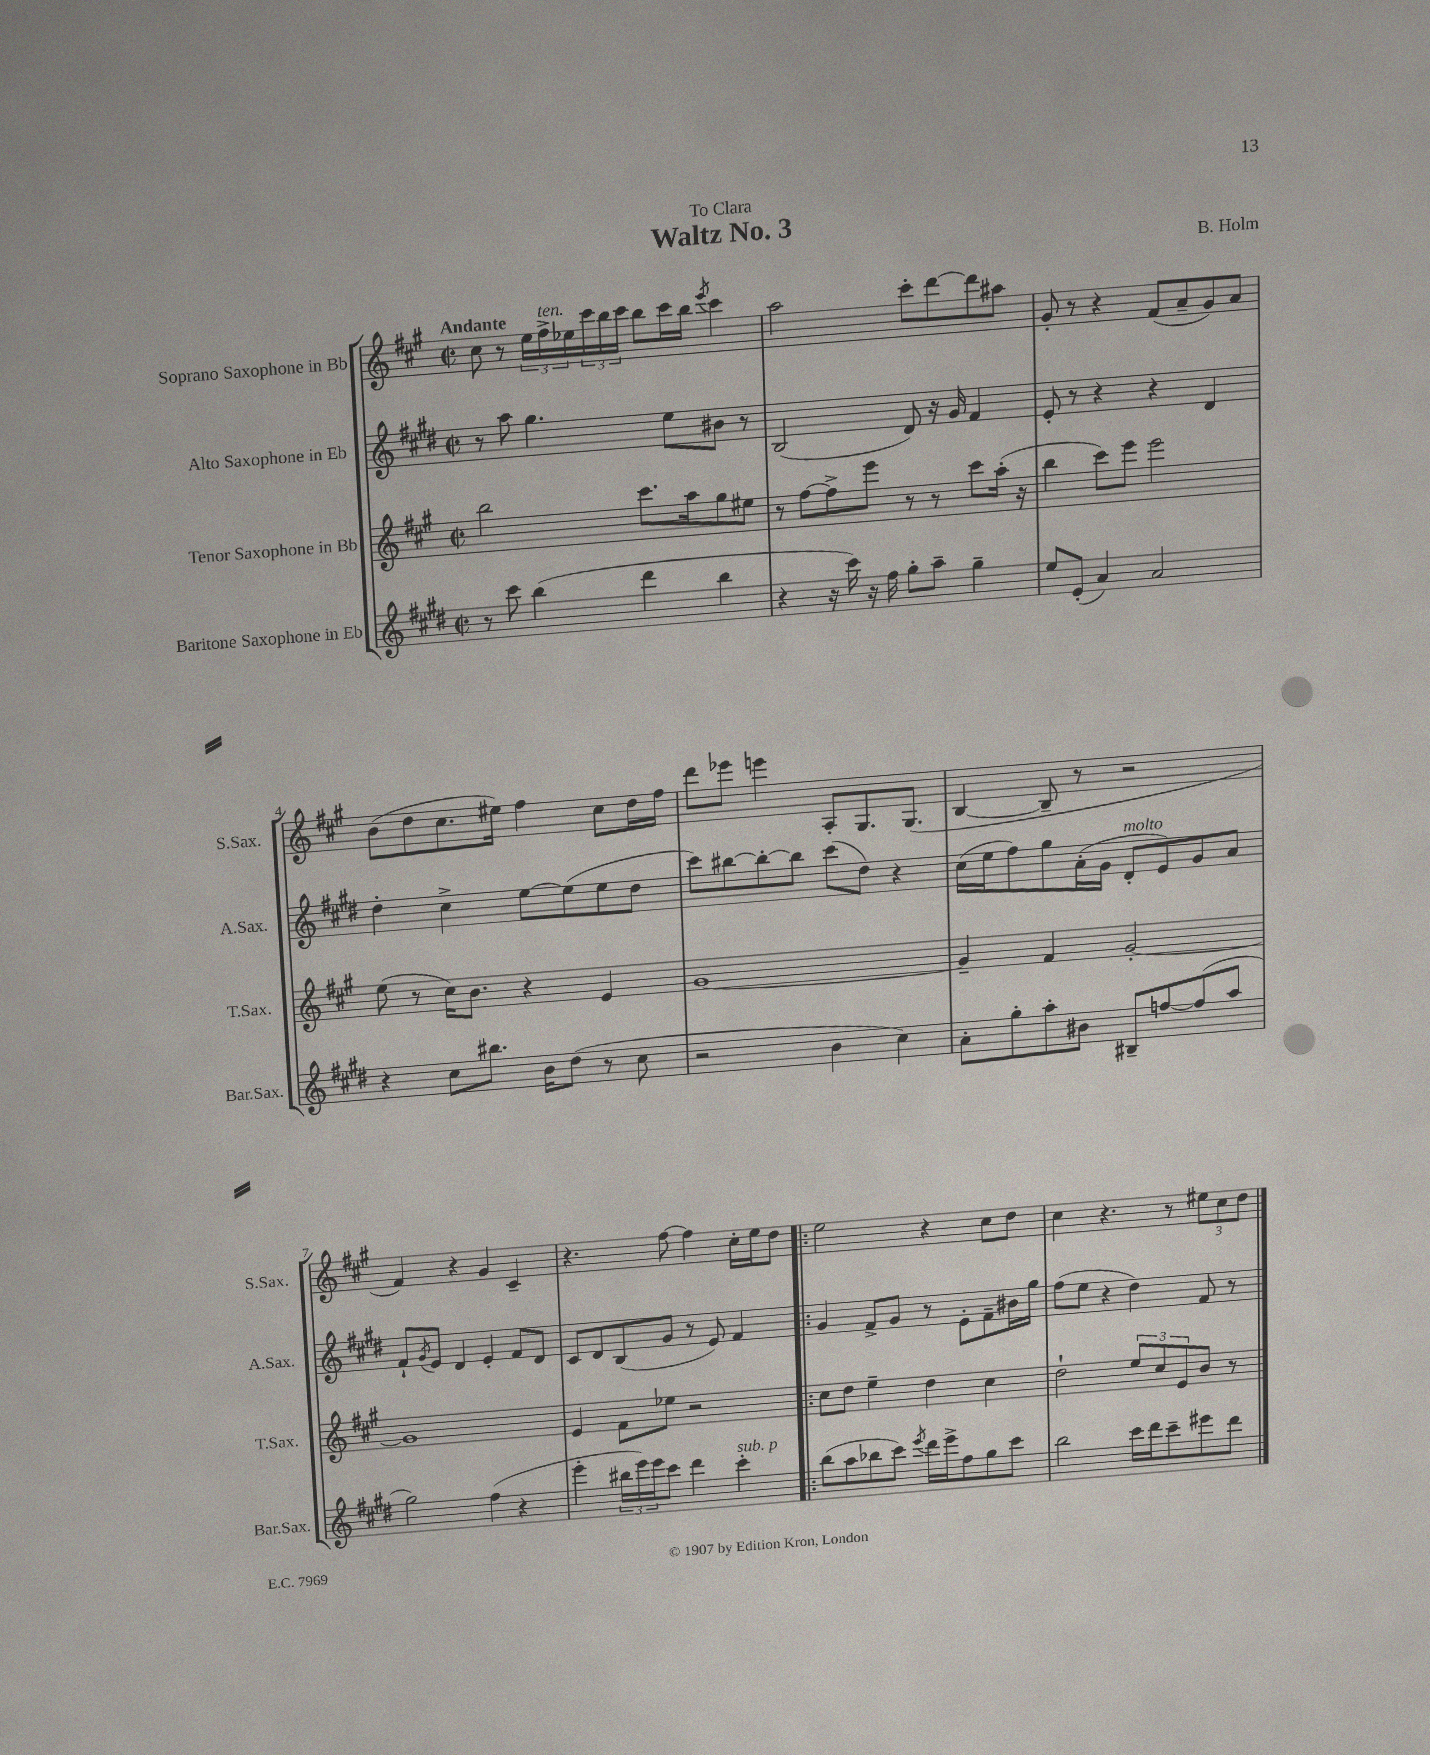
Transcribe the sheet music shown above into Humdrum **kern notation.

**kern	**kern	**kern	**kern
*part4	*part3	*part2	*part1
*staff4	*staff3	*staff2	*staff1
*I"Baritone Saxophone in Eb	*I"Tenor Saxophone in Bb	*I"Alto Saxophone in Eb	*I"Soprano Saxophone in Bb
*I'Bar.Sax.	*I'T.Sax.	*I'A.Sax.	*I'S.Sax.
*clefG2	*clefG2	*clefG2	*clefG2
*k[f#c#g#d#]	*k[f#c#g#]	*k[f#c#g#d#]	*k[f#c#g#]
*M2/2	*M2/2	*M2/2	*M2/2
*met(c|)	*met(c|)	*met(c|)	*met(c|)
=1	=1	=1	=1
!	!	!	!LO:TX:a:B:t=Andante
8r	2bb\	8r	8cc#\
8ccc#\	.	8aa\	8r
(4bb\	.	4.gg#\	24ee\LL
!	!	!	!LO:TX:a:i:t=ten.
.	.	.	24ff#^\
.	.	.	24ee-X\
.	.	.	24ccc#\
.	.	.	24bb\
.	.	.	24ccc#\JJ
4ddd#\	8.ccc#\L	.	8bb\L
.	.	8ee\L	16ccc#\L
.	16aa\k	.	16bb\JJ
.	.	.	8qeee/
4bb\	8gg#\	8b#X\J	4ccc#\
.	8ee#X\J	8r	.
=2	=2	=2	=2
4r	8r	(2B/	2aa\
.	[8ff#\L	.	.
16r	8ff#^\]	.	.
16ccc#\)	.	.	.
16r	8eee\J	.	.
16ff#\	.	.	.
8gg#'\L	8r	8d#/)	8ccc#'\L
8aa~\J	8r	16r	[8ddd\
.	.	16g#/	.
4gg#~\	8ccc#\L	4f#/	8ddd\]
.	(16aa'\Jk	.	8aa#X\J
.	16r	.	.
=3	=3	=3	=3
8ee/L	4bb\	8e'/	8g#'/
(8e'/J	.	8r	8r
4a/)	8ccc#\L)	4r	4r
.	8eee\J	.	.
2a/	2eee\	4r	(8f#/L
.	.	.	8a~/
.	.	4d#/	8g#/)
.	.	.	8a/J
!!LO:LB:g=z
=4	=4	=4	=4
4r	(8ee\	4dd#'\	(8b\L
.	8r	.	8dd\
8cc#\L	16cc#\KL)	4cc#^\	8.cc#\
.	8.b\J	.	.
8.bb#X\J	.	.	.
.	.	.	16ee#X\Jk)
.	4r	[8ee\L	4ff#\
16b\KL	.	.	.
(8dd#\J	.	(8ee\]	.
8r	4e/	8ee\	8cc#\L
8cc#\	.	8dd#\J	16dd\L
.	.	.	16ff#\JJ
=5	=5	=5	=5
2r	[1g#	8ccc#\L)	8ddd\L
.	.	[8bb#X\	8eee-X\J
.	.	8bb#'\_	4eeen\
.	.	8bb#\J]	.
4b\	.	(8ccc#\L	8A'/L
.	.	8dd#\J)	8.G#/
4cc#\)	.	4r	.
.	.	.	(8.G#/J
=6	=6	=6	=6
8a'\L	4g#~/]	(16cc#\LL	[4B/
.	.	16ee\J	.
8gg#'\	.	8ff#\)	.
8aa'\	4f#/	8gg#\	8B~/]
8b#X\J	.	(16a'\L	8r
.	.	16g#\JJ	.
!	!	!LO:TX:a:i:t=molto	!
8B#X~/L	[2g#'/	8d#'/L	2r
[8ffn/	.	8e/)	.
(8ff/]	.	8g#/	.
8aa/J	.	8a/J	.
!!LO:LB:g=z
=7	=7	=7	=7
2gg#\)	1g#]	8f#`/L	4f#/)
.	.	8qg#/	.
.	.	8e/J	.
.	.	4d#/	4r
(4ff#\	.	4e'/	4g#/
4r	.	8f#/L	4c#~/
.	.	8d#/J	.
=8	=8	=8	=8
4eee'\	4e/	8c#/L	4.r
.	.	8d#/	.
24bb#X\LL	8f#\L	(8B/	.
24eee\)	.	.	.
24eee\J	.	.	.
8ccc#\J	8ee-X\J	8g#/J	[8ff#\
4ddd#\	2r	8r	4ff#\]
.	.	8e/)	.
!LO:TX:a:i:t=sub. p	!	!	!
4ccc#'\	.	4f#/	16cc#'\LL
.	.	.	16ee\J
.	.	.	8dd\J
=9!|:	=9!|:	=9!|:	=9!|:
(8bb\L	8cc#\L	4g#/	2ee\
8aa\	8dd\J	.	.
8bb-X\	4ee~\	8f#^/L	.
8ccc#\J)	.	8g#/J	.
8qeee/	.	.	.
16ddd#\LL	4dd\	8r	4r
16eee^\J	.	.	.
8ff#\	.	8e'\L	.
8gg#\	4cc#\	8f#~\	8cc#\L
8ccc#\J	.	16b#X\L	8dd\J
.	.	16gg#\JJ	.
=10	=10	=10	=10
2bb\	2dd`\	(8ff#\L	4cc#\
.	.	8ee\J	.
.	.	4r	4.r
16ccc#\LL	12ee/L	4dd#\)	.
16ddd#\J	.	.	.
.	12cc#/	.	.
8ccc#~\	.	.	8r
.	12e/	.	.
8eee#X\	8b/J	8f#/	12ee#X\L
.	.	.	12cc#\
8ddd#\J	8r	8r	.
.	.	.	12dd\J
==	==	==	==
*-	*-	*-	*-
